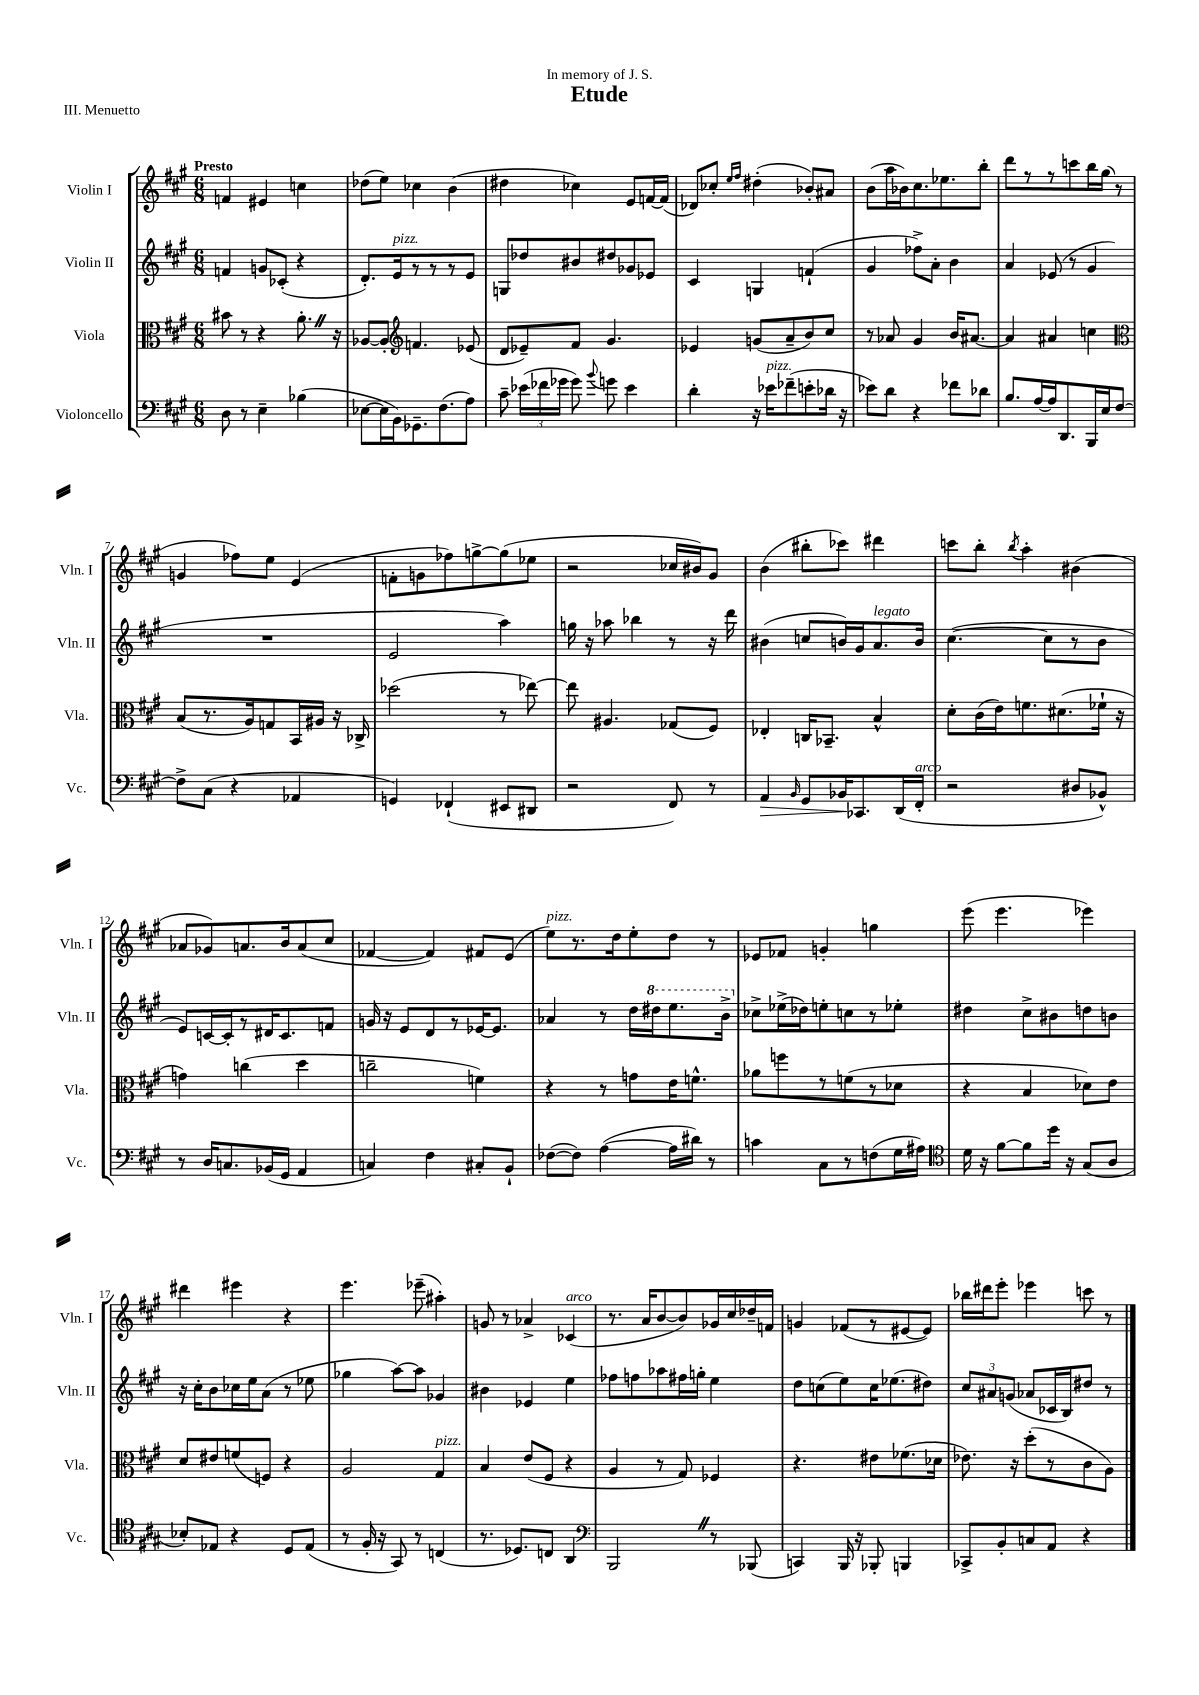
\header { title = "Etude" dedication = "In memory of J. S." piece = "III. Menuetto" }
<<
\new StaffGroup <<
\new Staff = "s0" \with { instrumentName = "Violin I" shortInstrumentName = "Vln. I" } {
    \clef treble \key a \major \numericTimeSignature \time 6/8 \tempo "Presto"
    \autoBeamOff f'4 eis'4 c''4 |
    des''8[( e''8]) ces''4 b'4( |
    dis''4 ces''4) e'8[ f'16~ f'16]( |
    des'8[) ces''8]-. \grace { e''16[ fis''16] } dis''4-.( bes'8[-.) ais'8] |
    b'8[( a''16 bes'16) cis''8. ees''8. b''8]-. |
    d'''8[ r8 r8 c'''8 b''16 gis''16]( r8 |
    g'4 fes''8[) e''8] e'4( |
    f'8[-. g'8 fes''8) g''8~-> g''8( ees''8] |
    r2 ces''16[ bis'16) gis'8] |
    b'4( bis''8[-. ces'''8]) dis'''4 |
    c'''8[ b''8]-. \acciaccatura { b''8 } a''4-. bis'4( |
    aes'8[ ges'8) a'8. b'16 a'8( cis''8] |
    fes'4~ fes'4) fis'8[ e'8]( |
    e''8[^\markup { \italic "pizz." }) r8. d''16 e''8-. d''8] r8 |
    ees'8[ fes'8] g'4-. g''4 |
    e'''8( e'''4. ees'''4) |
    dis'''4 eis'''4 r4 |
    e'''4. ees'''8--( ais''4-.) |
    g'8 r8 aes'4-> ces'4^\markup { \italic "arco" }( |
    r8. a'16[ b'8~ b'8) ges'16 cis''16 des''16-- f'16] |
    g'4 fes'8[( r8 eis'8~ eis'8]) |
    bes''16[ dis'''16 e'''8]-. ees'''4 c'''8 r8 \bar "|." |
}
\new Staff = "s1" \with { instrumentName = "Violin II" shortInstrumentName = "Vln. II" } {
    \clef treble \key a \major \numericTimeSignature \time 6/8
    \autoBeamOff f'4 g'8[ ces'8]-.( r4 |
    d'8.[-.) e'16^\markup { \italic "pizz." } r8 r8 r8 e'8] |
    g8[ des''8 bis'8 dis''8 ges'8 ees'8] |
    cis'4 g4 f'4-!( |
    gis'4 fes''8[->) a'8]-. b'4 |
    a'4 ees'8( r8 gis'4 |
    R2. |
    e'2 a''4) |
    g''16 r16 aes''8 bes''4 r8 r16 d'''16 |
    bis'4( c''8[ b'16) gis'16 a'8.^\markup { \italic "legato" } b'16] |
    cis''4.~( cis''8[ r8 b'8] |
    e'8[) c'16~ c'16-. r8 dis'16 c'8. f'8] |
    g'16 r16 e'8[ d'8 r8 ees'16~ ees'8.] |
    aes'4 r8 d''16[ \ottava #1 dis'''16 e'''8. b''16]-> \ottava #0 |
    ces''8[-> ees''16->( des''16) e''8-. c''8 r8 ees''8]-. |
    dis''4 cis''8[-> bis'8 d''8 b'8] |
    r16 cis''16[-. b'8 ces''16 e''16 a'8]( r8 ees''8 |
    ges''4 a''8[~) a''8] ges'4 |
    bis'4 ees'4 e''4 |
    fes''8[ f''8 aes''8 fis''16 g''16]-. e''4 |
    d''8[ c''8( e''8) c''16 ees''8.( dis''8]) |
    \tuplet 3/2 { cis''8[ ais'8 g'8]( } aes'8[ ces'16 b16) dis''8] r8 \bar "|." |
}
\new Staff = "s2" \with { instrumentName = "Viola" shortInstrumentName = "Vla." } {
    \clef alto \key a \major \numericTimeSignature \time 6/8
    \autoBeamOff bis'8 r8 r4 a'8.-. \once \override BreathingSign.text = \markup { \musicglyph "scripts.caesura.straight" } \breathe r16 |
    aes8[~ aes8]-. \clef treble f'4. ees'8( |
    d'8[ ees'8--) fis'8] gis'4. |
    ees'4 g'8[( a'8-- b'8) cis''8] |
    r8 aes'8 gis'4 b'16[ ais'8.]~ |
    ais'4 ais'4 c''4 |
    \clef alto b8[( r8. a16) g8 b,16 ais16] r16 ces16-> |
    des''2( r8 ees''8~) |
    ees''8 ais4. ges8[( fis8]) |
    ees4-. c16[ bes,8.]-- b4-^ |
    d'8[-. cis'16( e'16) f'8. dis'8.( fes'16]-! r16 |
    g'4) c''4( d''4 |
    c''2-- f'4) |
    r4 r8 g'8[ e'16 f'8.]-^ |
    aes'8[ f''8 r8 f'8( r8 des'8] |
    r4 b4 des'8[) e'8] |
    d'8[ eis'8 f'8( f8]) r4 |
    a2 gis4^\markup { \italic "pizz." } |
    b4 e'8[( fis8] r4 |
    a4 r8 gis8) fes4 |
    r4. eis'8[ fes'8.( des'16] |
    ees'8.) r16 d''8[-.( r8 cis'8 a8]) \bar "|." |
}
\new Staff = "s3" \with { instrumentName = "Violoncello" shortInstrumentName = "Vc." } {
    \clef bass \key a \major \numericTimeSignature \time 6/8
    \autoBeamOff d8 r8 e4-- bes4( |
    ees8[~ ees16 b,16) ges,8.-- fis8.( a8]) |
    cis'8-- \tuplet 3/2 { ees'16[( fes'16 ges'16] } ges'8) \appoggiatura { b'8 } g'8 ees'4 |
    d'4-. r16 ees'16[^\markup { \italic "pizz." } fes'8--( e'8-. des'16] r16 |
    ees'8[) d'8] r4 fes'8[ des'8] |
    b8.[ a16~ a16 d,8. b,,16 e16 fis8]~ |
    fis8[-> cis8]( r4 aes,4 |
    g,4) fes,4-!( eis,8[ dis,8] |
    r2 fis,8) r8 |
    a,4\> \grace { b,16 } gis,8[ bes,16\! ces,8. d,16( fis,16]-.^\markup { \italic "arco" } |
    r2 dis8[ bes,8]-^) |
    r8 d16[ c8. bes,16( gis,16] a,4 |
    c4) fis4 cis8[-. b,8]-! |
    fes8[~( fes8]) a4~( a16[ dis'16]) r8 |
    c'4 cis8[ r8 f8( gis16 ais16]) |
    \clef tenor d'16 r16 fis'8[~ fis'8 d''16] r16 gis8[( a8] |
    bes8[-.) ees8] r4 d8[ ees8]( |
    r8 fis16-. r16 gis,8) r8 c4( |
    r8. des8.[) c8] a,4 |
    \clef bass b,,2 \once \override BreathingSign.text = \markup { \musicglyph "scripts.caesura.straight" } \breathe r8 bes,,8( |
    c,4) b,,16 r16 bes,,8-. b,,4 |
    ces,8[-> b,8-. c8 a,8] r4 \bar "|." |
}
>>
>>
